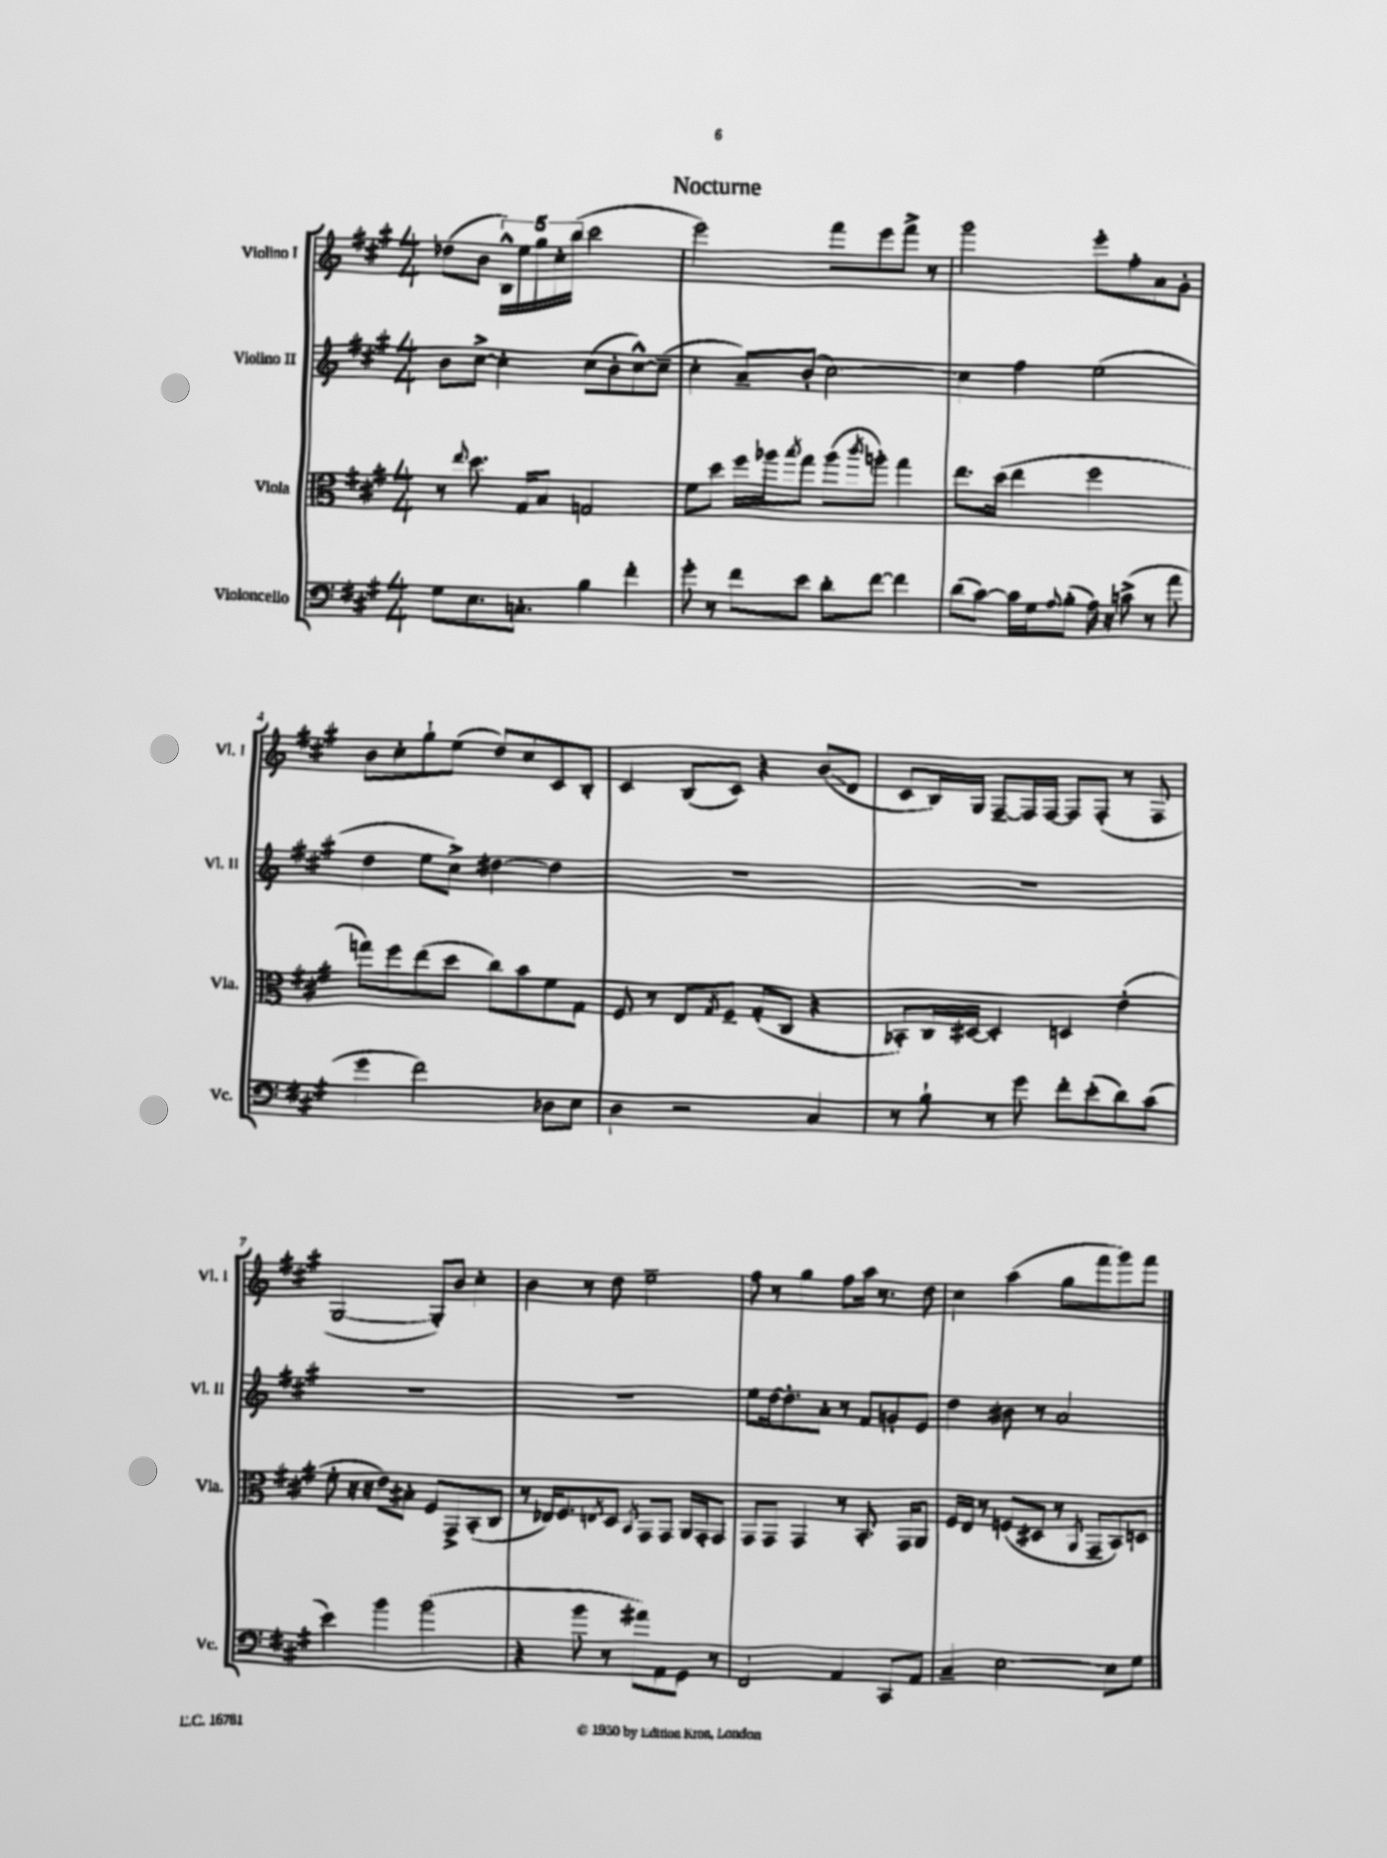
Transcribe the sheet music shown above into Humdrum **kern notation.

**kern	**kern	**kern	**kern
*staff4	*staff3	*staff2	*staff1
*clefF4	*clefC3	*clefG2	*clefG2
*k[f#c#g#]	*k[f#c#g#]	*k[f#c#g#]	*k[f#c#g#]
*M4/4	*M4/4	*M4/4	*M4/4
8G#\L	8r	8b\L	(8dd-\L
.	8qqee/	.	.
8.E\	8.dd\	[8cc#^\J	8b\J
.	.	4cc#'\]	20B^^\LL)
.	.	.	20ee\
8.C'\J	16G#/LK	.	.
.	.	.	20gg#\
.	8B/J	.	.
.	.	.	20cc#'\
.	.	.	(20bb\JJ
4B\	2G/	(8cc#\L	2ccc#\
.	.	8b'\	.
4f#'\	.	[8cc#^^\)	.
.	.	(8cc#~\]J	.
=	=	=	=
8g#'\	8f#\L	4cc#'\	2eee\)
8r	8dd\J	.	.
8f#\L	16ff#\LL	8a~/L)	.
.	16aa-\J	.	.
.	8qbb/	.	.
8e\J	8gg#\J	(8b'/J	.
8d'\L	(8aa-\L	[2cc#\)	8fff#\L
.	8qccc#/	.	.
[8f#\J	8aa'\J)	.	8eee\
4f#\]	4gg#\	.	8fff#^\J
.	.	.	8r
=	=	=	=
(8d\L	8.ee\L	4cc#\]	2ggg#\
[8c#\J)	.	.	.
.	(16dd\Jk	.	.
16c#\]LL	4ee\	4ff#\	.
16G#\J	.	.	.
8qqA/	.	.	.
(8B'\J	.	.	.
16A\)	2ff#\	(2ee\	8eee'\L
16r	.	.	.
(8c^\	.	.	8ff#'\
8r	.	.	8a\
8a\	.	.	8g#'\J
=	=	=	=
4g#\	8gg\L)	4dd\	8b\L
.	8ff#\	.	8cc#'\
2f#\)	(8ee\	8ee\L	8gg#`\
.	8dd\J	8cc#^\J)	(8ee\J
.	8cc#\L)	[4dd#\	8dd/L)
.	8b\	.	8cc#/
8D-\L	8f#\	4dd#\]	8c#/
8E\J	8G#\J	.	8B'/J
=	=	=	=
4D\	8F#/	1r	4c#/
.	8r	.	.
2r	8E/L	.	(8B/L
.	8qG#/	.	.
.	8F#~/J	.	8c#/J)
.	(8G#'/L	.	4r
.	8C#/J	.	.
4C#/	4r	.	(8b/L
.	.	.	8d/J
=	=	=	=
8r	8BB-'/L)	1r	8c#/L
8B`\	16C#/L	.	16B/L)
.	[16D#/JJ	.	16G#/JJ
8r	4D#'/]	.	[8F#~/L
8g#\	.	.	16F#/]L
.	.	.	[16F#/JJ
8f#'\L	4D/	.	8F#/]L
(8e'\	.	.	(8F#'/J
8d\)	(4e'\	.	8r
(8c#\J	.	.	8F#/
=	=	=	=
4e\)	8f#'\	1r	[2G#/
.	16r	.	.
.	16r	.	.
4b\	8e\L)	.	.
.	8B#'\J	.	.
(2b\	8F#/L	.	8G#'/]L)
.	8GG#^/	.	8b/J
.	(8BB'/	.	4cc#'\
.	8C#/J	.	.
=	=	=	=
4r	8r	1r	4b\
.	16E-/LK)	.	.
.	8.F#/	.	.
8b\	.	.	8r
.	8qE/	.	.
8r	8D/J	.	8dd\
.	8qBB/	.	.
8a#\L)	8GG#/L	.	2ee~\
8AA\	8GG#/J	.	.
8GG#\J	16AA/LL	.	.
.	16GG#'/J	.	.
8r	8GG#/J	.	.
=	=	=	=
2FF#/	8GG#/L	8ee\L	8ff#\
.	8GG#/J	[16dd\k	8r
.	.	8.dd'\]	.
.	4GG#/	.	4gg#\
.	.	8a'\J	.
4AA/	8r	8r	8ff#\L
.	8.BB'/	8f#/L	16aa\Jk
.	.	.	8.r
8CC#/L	.	8g'/	.
.	16GG#/LK	.	.
8AA/J	8AA/J	8e/J	8dd\
=	=	=	=
4C#~/	16F#/LL	4dd\	4cc#\
.	16E/JJ	.	.
.	8r	.	.
[2E\	(8F/L	8b#\	(4aa\
.	8D#/J	8r	.
.	8r	2a/	8gg#\L
.	8qAA/	.	.
.	8GG#~/L	.	8fff#\
8E\]L	8BB/)	.	8ggg#\)
8G#\J	8D/J	.	8fff#\J
==	==	==	==
*-	*-	*-	*-
